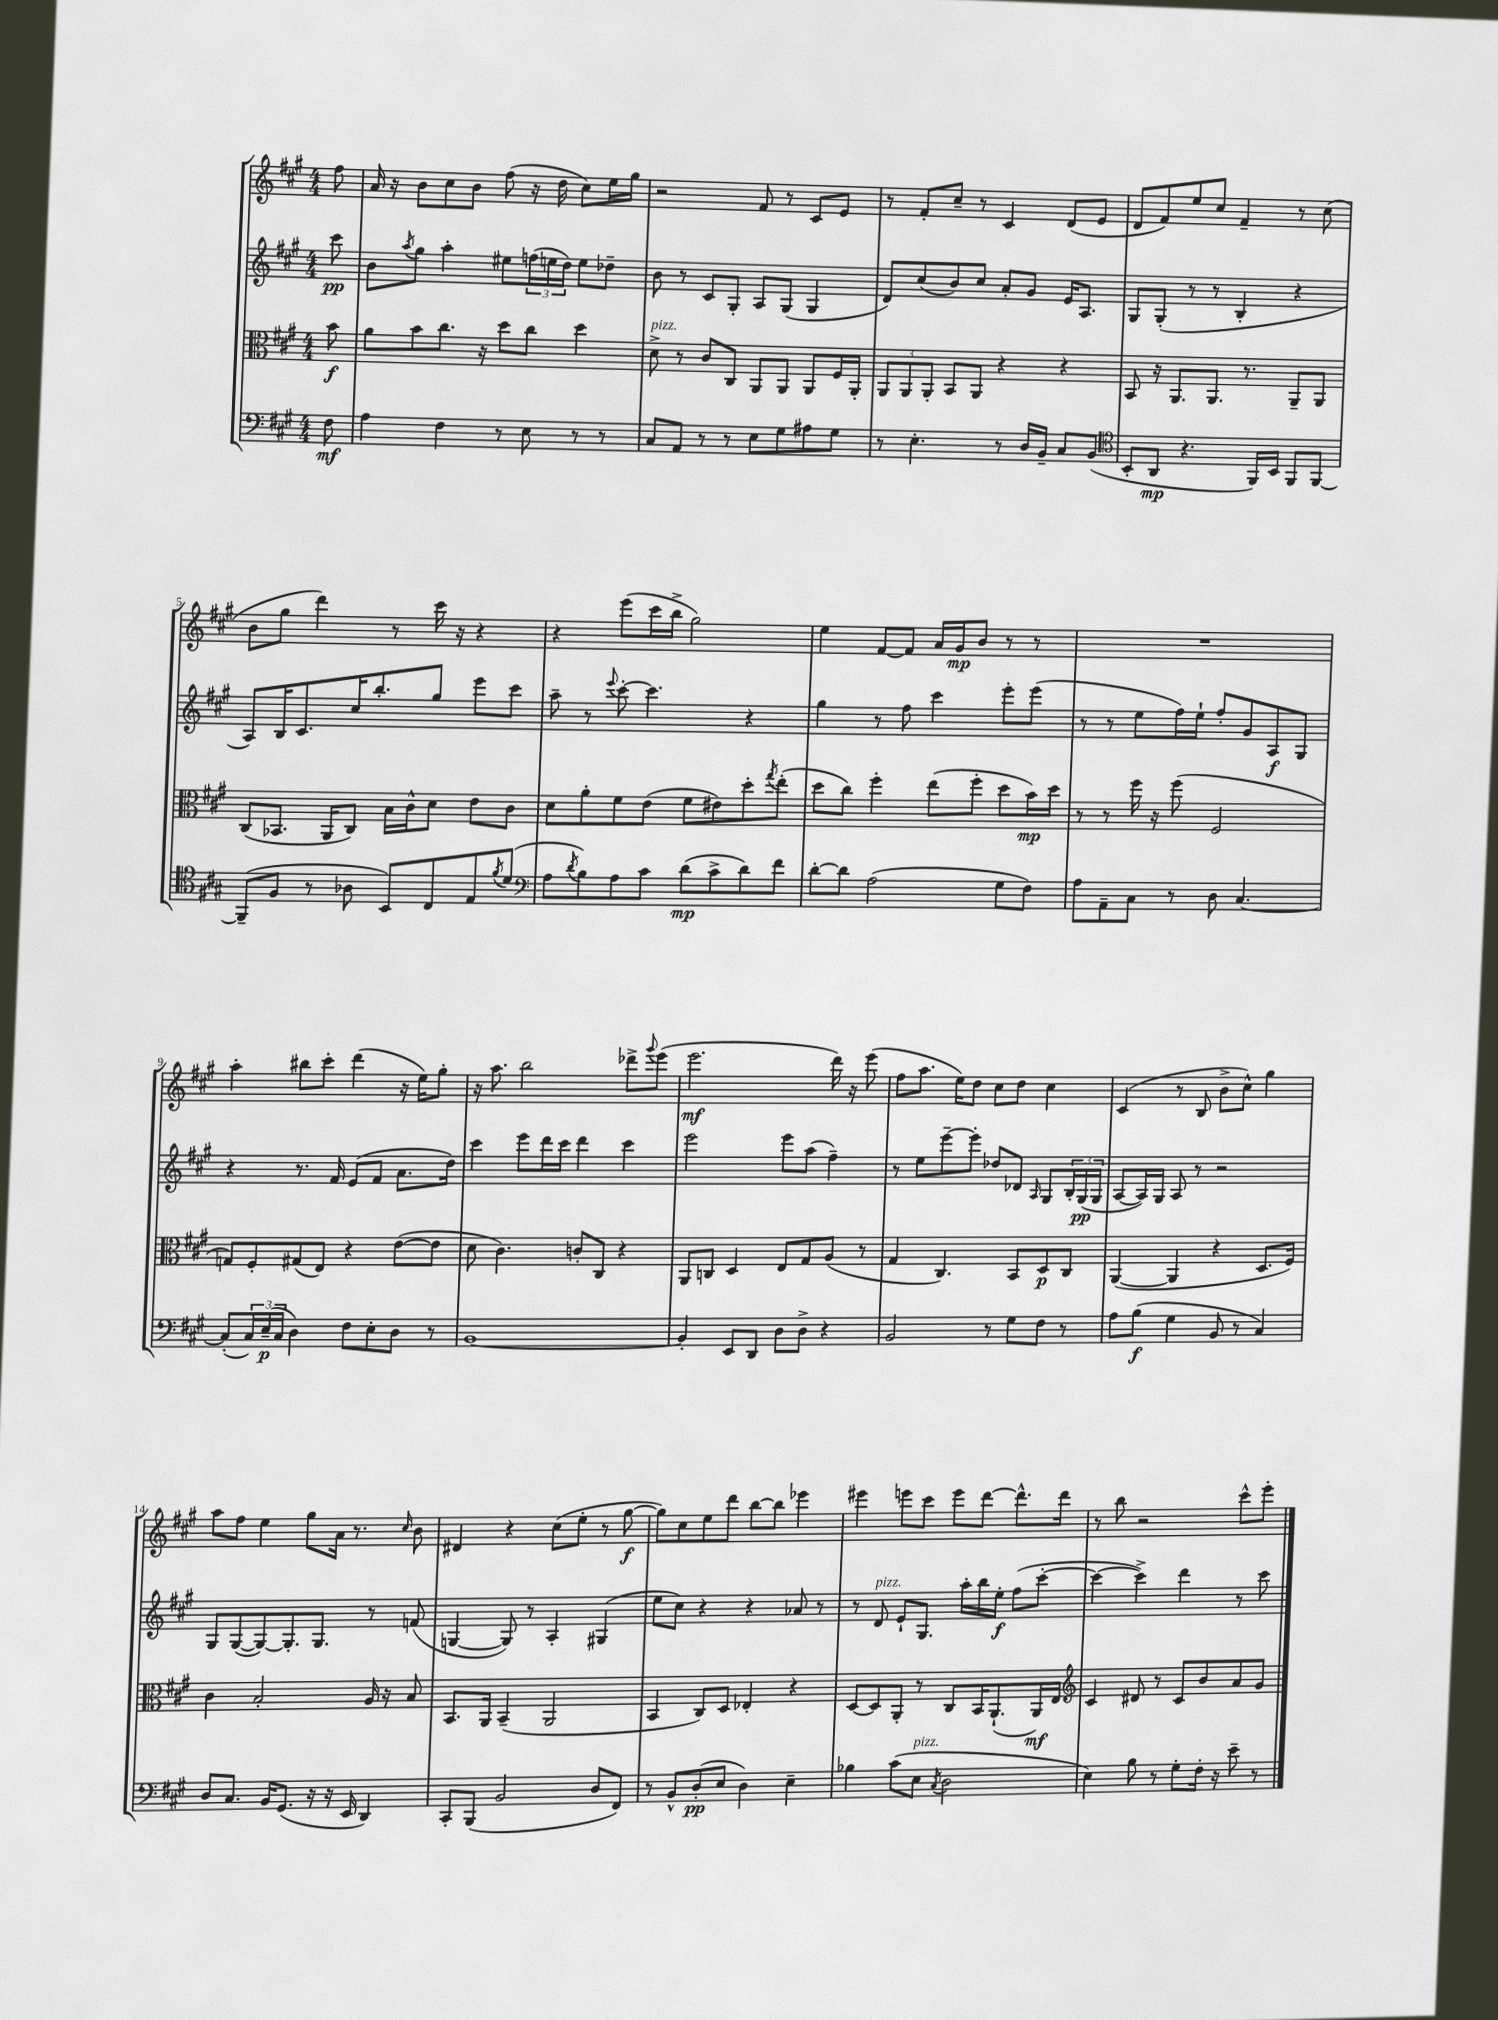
<<
\new StaffGroup <<
\new Staff = "s0" {
    \clef treble \key a \major \numericTimeSignature \time 4/4 \partial 8
    fis''8 |
    a'16 r16 b'8 cis''8 b'8 fis''8( r16 d''16 cis''8) e''16 gis''16 |
    r2 fis'8 r8 cis'8 e'8 |
    r8 fis'8-. cis''8-- r8 cis'4 d'8( e'8 |
    d'8 fis'8) e''8 cis''8 fis'4-- r8 cis''8( |
    b'8 gis''8 d'''4) r8 cis'''16 r16 r4 |
    r4 e'''8( cis'''16 b''16-> gis''2) |
    e''4 fis'8~ fis'8 a'16 gis'16\mp b'8 r8 r8 |
    R1 |
    a''4-. bis''8 cis'''8-. d'''4( r16 e''16) gis''8-. |
    r16 a''8. b''2 des'''8-> \appoggiatura { gis'''8 } e'''8( |
    e'''2.\mf d'''16) r16 e'''8( |
    fis''8 a''8. e''16) d''8 cis''8 d''8 cis''4 |
    cis'4( r8 b8 b'8-> cis''8-^) gis''4 |
    a''8 fis''8 e''4 gis''8 a'16 r8. \grace { cis''16 } b'8 |
    dis'4 r4 cis''8( e''8-. r8 gis''8~\f |
    gis''8) cis''8 e''8 d'''8 b''8~ b''8 ees'''4 |
    eis'''4 e'''8 cis'''8 e'''8 d'''8~ d'''8.-^ d'''16 |
    r8 b''8 r2 cis'''8-^ e'''8-. \bar "|." |
}
\new Staff = "s1" {
    \clef treble \key a \major \numericTimeSignature \time 4/4 \partial 8
    cis'''8\pp |
    b'8 \acciaccatura { a''8 } gis''8 a''4-. eis''8 \tuplet 3/2 { f''16( e''16 d''16) } e''8 des''8-- |
    b'8 r8 cis'8 gis8-. a8 gis8( gis4 |
    d'8) cis''8( b'8) cis''8 a'8-. gis'8 e'16 a8. |
    gis8 gis8-.( r8 r8 b4-. r4 |
    a8) b16 cis'8. cis''16 b''8.-. gis''8 e'''8 cis'''8 |
    a''8-- r8 \appoggiatura { e'''8 } cis'''8~-. cis'''4. r4 |
    gis''4 r8 fis''8 cis'''4 e'''8-. e'''8( |
    r8 r8 e''8 fis''16) e''16-! fis''8-. gis'8 a8\f gis8 |
    r4 r8. fis'16 e'8( fis'8 a'8. d''16) |
    cis'''4 e'''8 d'''16 cis'''16 d'''4 cis'''4 |
    e'''2 e'''8 a''8( fis''4--) |
    r8 e''8 e'''8~-- e'''8-. des''8 des'8 \grace { a16 } gis8 \tuplet 3/2 { b16-. gis16\pp( gis16 } |
    a8~ a16) gis16 a8 r8 r2 |
    gis8 gis8~( gis8~) gis8.-. gis8. r8 f'8( |
    g4~ g8) r8 a4-. gis4( |
    e''8 cis''8) r4 r4 aes'8 r8 |
    r8 d'8^\markup { \italic "pizz." } e'8-! gis8. a''16-. b''16 e''16-.\f fis''8( cis'''8~-. |
    cis'''4~ cis'''4->) d'''4 r8 cis'''8 \bar "|." |
}
\new Staff = "s2" {
    \clef alto \key a \major \numericTimeSignature \time 4/4 \partial 8
    b'8\f |
    a'8 b'8 cis''8. r16 d''8 cis''8 d''4 |
    d'8->^\markup { \italic "pizz." } r8 cis'8 cis8 a,8 a,8 a,8 fis16 a,16-. |
    \tuplet 3/2 { a,8 a,8 a,8-. } b,8 a,8 r4 r4 |
    b,8 r16 a,8. a,8. r8. a,8-- a,8 |
    cis8( bes,8. a,16 cis8) b16 cis'16-^ d'8 e'8 cis'8 |
    d'8 a'8-. fis'8 e'8( fis'8 eis'8) d''8-. \acciaccatura { gis''8 } e''8-.( |
    d''8 cis''8) fis''4-. e''8( fis''8-. d''8 b'16\mp) d''16 |
    r8 r8 fis''16 r16 fis''8( fis2 |
    g8) fis8-. gis8( e8) r4 e'8~( e'8 |
    d'8 cis'4.) c'8-. cis8 r4 |
    a,8 c8 d4 e8 gis8 a8( r8 |
    gis4 cis4.) b,8 d8\p cis8 |
    a,4~( a,4 r4 d8. fis16) |
    cis'4 b2-. a16 r16 b8 |
    b,8. a,16 b,4--( a,2 |
    b,4 cis8) d8 ees4-. r4 |
    d8~ d8 a,8-. r8 cis8 b,16 a,8.-!( a,16\mf) e16 |
    \clef treble cis'4 dis'8 r8 cis'8 b'8 a'8 gis'8 \bar "|." |
}
\new Staff = "s3" {
    \clef bass \key a \major \numericTimeSignature \time 4/4 \partial 8
    fis8\mf |
    a4 fis4 r8 e8 r8 r8 |
    cis8 a,8 r8 r8 e8 gis8 ais8 gis8 |
    r8 e4.-. r8 d16 b,16-- cis8 b,8( |
    \clef tenor b,8-. a,8\mp r4. fis,16) b,16 fis,8 fis,8~ |
    fis,8--( fis8 r8 aes8 b,8) cis8 e8 \acciaccatura { fis'8 } d'8( |
    \clef bass a8 \acciaccatura { d'8 } b8) a8 cis'8 d'8\mp( cis'8-> d'8) fis'8 |
    d'8~-. d'8 a2( gis8 fis8) |
    a8 a,8-- cis8 r8 d8 cis4.~ |
    cis8-.( \tuplet 3/2 { cis16) e16--\p( cis16 } d4) fis8 e8-. d8 r8 |
    b,1~ |
    b,4-. e,8 d,8 d8 d8-> r4 |
    b,2 r8 gis8 fis8 r8 |
    a8 b8\f( gis4 b,8 r8 cis4) |
    d8 cis8. b,16 gis,8.( r16 r16 e,16 d,4) |
    cis,8-. b,,8( b,2 d8 fis,8) |
    r8 b,8-^ d8-.\pp( e8 d4) e4-- |
    bes4 cis'8( e8^\markup { \italic "pizz." } \acciaccatura { cis8 } d2 |
    e4) b8 r8 gis8-. fis16-. r16 e'8-- r8 \bar "|." |
}
>>
>>
